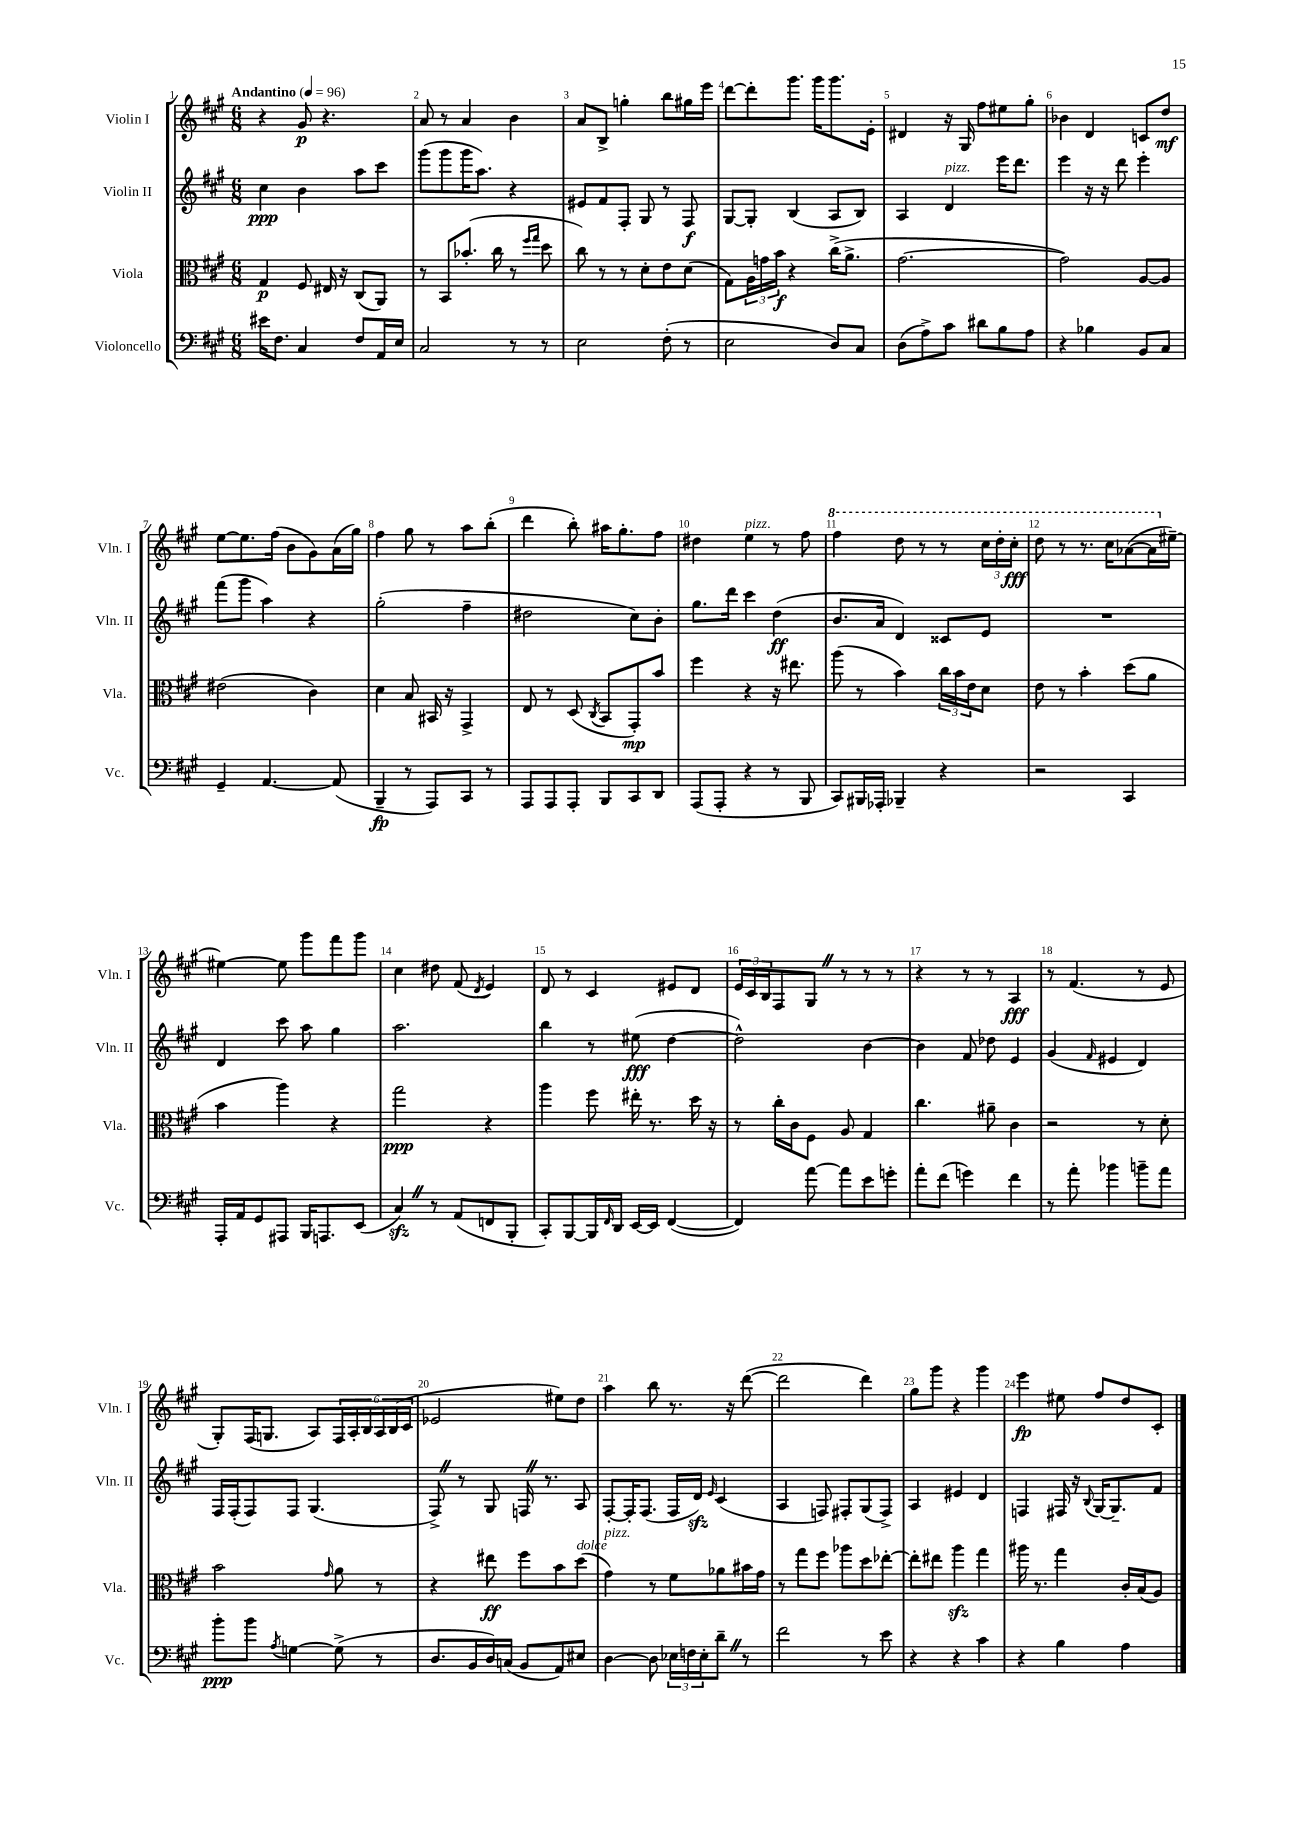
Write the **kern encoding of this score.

**kern	**dynam	**kern	**dynam	**kern	**dynam	**kern	**dynam
*part4	*part4	*part3	*part3	*part2	*part2	*part1	*part1
*staff4	*staff4	*staff3	*staff3	*staff2	*staff2	*staff1	*staff1
*I"Violoncello	*	*I"Viola	*	*I"Violin II	*	*I"Violin I	*
*I'Vc.	*	*I'Vla.	*	*I'Vln. II	*	*I'Vln. I	*
*clefF4	*	*clefC3	*	*clefG2	*	*clefG2	*
*k[f#c#g#]	*	*k[f#c#g#]	*	*k[f#c#g#]	*	*k[f#c#g#]	*
*M6/8	*	*M6/8	*	*M6/8	*	*M6/8	*
*MM96	*	*MM96	*	*MM96	*	*MM96	*
=1	=1	=1	=1	=1	=1	=1	=1
!	!	!	!	!	!	!LO:TX:a:B:t=Andantino	!
16e#X\KL	.	4G#/	p	4cc#\	ppp	4r	.
8.F#\J	.	.	.	.	.	.	.
4C#/	.	8F#/	.	4b\	.	8g#/	p
.	.	16E#X/	.	.	.	4.r	.
.	.	16r	.	.	.	.	.
8F#/L	.	(8C#/L	.	8aa\L	.	.	.
16AA/L	.	8AA/J)	.	8ccc#\J	.	.	.
16E/JJ	.	.	.	.	.	.	.
=2	=2	=2	=2	=2	=2	=2	=2
2C#/	.	8r	.	(8ggg#\L	.	8a/	.
.	.	8BB/L	.	8ggg#\	.	8r	.
.	.	(8.b-X'/J	.	16ggg#\K	.	4a/	.
.	.	.	.	8.aa\J)	.	.	.
.	.	16cc#\	.	.	.	.	.
8r	.	8r	.	4r	.	4b\	.
.	.	16qqff#/LL	.	.	.	.	.
.	.	16qqgg#/JJ	.	.	.	.	.
8r	.	8dd\	.	.	.	.	.
=3	=3	=3	=3	=3	=3	=3	=3
2E\	.	8cc#\)	.	8e#X/L	.	8a/L	.
.	.	8r	.	8f#/	.	8B^/J	.
.	.	8r	.	8F#'/J	.	4ggn'\	.
.	.	8d'\L	.	8G#/	.	.	.
(8F#'\	.	8e\	.	8r	.	8bb\L	.
8r	.	(8d\J	.	8F#/	f	16gg#X\L	.
.	.	.	.	.	.	16eee\JJ	.
=4	=4	=4	=4	=4	=4	=4	=4
2E\	.	8G#\L)	.	[8G#/L	.	[8ddd\L	.
.	.	24A\L	.	8G#'/J]	.	8ddd'\]	.
.	.	24gn\	.	.	.	.	.
.	.	24b\JJ	f	.	.	.	.
.	.	4r	.	(4B/	.	8.ggg#\J	.
.	.	.	.	.	.	16ggg#\KL	.
8D/L)	.	(16cc#^\KL	.	8A/L	.	8.ggg#\	.
.	.	8.a^\J	.	.	.	.	.
8C#/J	.	.	.	8B/J)	.	.	.
.	.	.	.	.	.	16e'\Jk	.
=5	=5	=5	=5	=5	=5	=5	=5
(8D\L	.	[2.g#\	.	4A/	.	4d#X/	.
8A^\)	.	.	.	.	.	.	.
!	!	!	!	!LO:TX:a:i:t=pizz.	!	!	!
8c#\J	.	.	.	4d/	.	16r	.
.	.	.	.	.	.	16G#/	.
8d#X\L	.	.	.	.	.	8ff#\L	.
8B\	.	.	.	16eee\KL	.	8ee#X\	.
.	.	.	.	8.ddd\J	.	.	.
8A\J	.	.	.	.	.	8gg#'\J	.
=6	=6	=6	=6	=6	=6	=6	=6
4r	.	2g#\])	.	4eee\	.	4b-X\	.
4B-X\	.	.	.	16r	.	4d/	.
.	.	.	.	16r	.	.	.
.	.	.	.	8ddd\	.	.	.
8BB/L	.	[8A/L	.	4eee'\	.	8cn/L	.
8C#/J	.	8A/J]	.	.	.	8dd/J	mf
!!LO:LB:g=z
=7	=7	=7	=7	=7	=7	=7	=7
4GG#~/	.	(2e#X\	.	(8fff#\L	.	[8ee\L	.
.	.	.	.	8ggg#\J	.	8.ee\]	.
[4.AA/	.	.	.	4aa\)	.	.	.
.	.	.	.	.	.	(16ff#\Jk	.
.	.	.	.	.	.	8b\L	.
.	.	4c#\)	.	4r	.	8g#\)	.
(8AA/]	.	.	.	.	.	(16a\L	.
.	.	.	.	.	.	16gg#\JJ)	.
=8	=8	=8	=8	=8	=8	=8	=8
4BBB~/	fp	4d\	.	(2gg#'\	.	4ff#\	.
8r	.	8B/	.	.	.	8gg#\	.
8AAA/L)	.	16BB#X/	.	.	.	8r	.
.	.	16r	.	.	.	.	.
8CC#/J	.	4GG#^/	.	4ff#~\	.	8aa\L	.
8r	.	.	.	.	.	(8bb'\J	.
=9	=9	=9	=9	=9	=9	=9	=9
8AAA/L	.	8E/	.	2dd#X\	.	4ddd\	.
8AAA/	.	8r	.	.	.	.	.
8AAA'/J	.	(8D/	.	.	.	8bb'\)	.
.	.	8qC#/	.	.	.	.	.
8BBB/L	.	8BB/L	.	.	.	16aa#X\KL	.
.	.	.	.	.	.	8.gg#'\	.
8CC#/	.	8GG#'/)	mp	8cc#\L)	.	.	.
8DD/J	.	8b/J	.	8b'\J	.	8ff#\J	.
=10	=10	=10	=10	=10	=10	=10	=10
(8AAA/L	.	4ff#\	.	8.gg#\L	.	4dd#X\	.
8AAA'/J	.	.	.	.	.	.	.
.	.	.	.	16ddd\Jk	.	.	.
!	!	!	!	!	!	!LO:TX:a:i:t=pizz.	!
4r	.	4r	.	4ccc#\	.	4ee\	.
8r	.	16r	.	(4dd\	ff	8r	.
.	.	8.ee#X\	.	.	.	.	.
8BBB/	.	.	.	.	.	8ff#\	.
=11	=11	=11	=11	=11	=11	=11	=11
*	*	*	*	*	*	*8va	*
8CC#/L)	.	(8aa\	.	8.b/L	.	4fff#\	.
16BBB#X/L	.	8r	.	.	.	.	.
16AAA-X'/JJ	.	.	.	16a/Jk	.	.	.
4BBB-X~/	.	4b\)	.	4d/)	.	8ddd\	.
.	.	.	.	.	.	8r	.
4r	.	24cc#\LL	.	8c##X/L	.	8r	.
.	.	24b\	.	.	.	.	.
.	.	24e\J	.	.	.	.	.
.	.	8d\J	.	8e/J	.	24ccc#\LL	.
.	.	.	.	.	.	24ddd'\	.
.	.	.	.	.	.	24ccc#'\JJ	fff
=12	=12	=12	=12	=12	=12	=12	=12
2r	.	8e\	.	2.r	.	8ddd\	.
.	.	8r	.	.	.	8r	.
.	.	4b'\	.	.	.	8.r	.
.	.	.	.	.	.	16ccc#\KL	.
4CC#/	.	(8dd\L	.	.	.	([8aa-X\	.
.	.	8a\J	.	.	.	16aa-\L]	.
*	*	*	*	*	*	*X8va	*
.	.	.	.	.	.	[16ee#X~\JJ)	.
!!LO:LB:g=z
=13	=13	=13	=13	=13	=13	=13	=13
16AAA'/LL	.	4b\	.	4d/	.	4ee#X\_	.
16AA/J	.	.	.	.	.	.	.
8GG#/	.	.	.	.	.	.	.
8AAA#X/J	.	4aa\)	.	8ccc#\	.	8ee#\]	.
16BBB/KL	.	.	.	8aa\	.	8ggg#\L	.
8.AAAn/	.	.	.	.	.	.	.
.	.	4r	.	4gg#\	.	8fff#\	.
(8EE/J	.	.	.	.	.	8ggg#\J	.
=14	=14	=14	=14	=14	=14	=14	=14
4C#zzZ/)	.	2gg#\	ppp	2.aa\	.	4cc#\	.
8r	.	.	.	.	.	8dd#X\	.
(8AA/L	.	.	.	.	.	(8f#/	.
.	.	.	.	.	.	8qd/	.
8FFn/	.	4r	.	.	.	4e/)	.
8BBB'/J	.	.	.	.	.	.	.
=15	=15	=15	=15	=15	=15	=15	=15
8CC#'/L)	.	4aa\	.	4bb\	.	8d/	.
[8BBB/	.	.	.	.	.	8r	.
16BBB/L]	.	8ff#\	.	8r	.	4c#/	.
16qqFF#/	.	.	.	.	.	.	.
16DD/JJ	.	.	.	.	.	.	.
[16EE/LL	.	16ee#X'\	.	(8ee#X\	fff	.	.
16EE/JJ]	.	8.r	.	.	.	.	.
([4FF#/	.	.	.	[4dd\	.	8e#X/L	.
.	.	16dd\	.	.	.	8d/J	.
.	.	16r	.	.	.	.	.
=16	=16	=16	=16	=16	=16	=16	=16
4FF#/])	.	8r	.	2dd^^\])	.	24e/LL	.
.	.	.	.	.	.	24c#/	.
.	.	.	.	.	.	24B/J	.
.	.	16cc#'\LL	.	.	.	8F#/	.
.	.	16c#\J	.	.	.	.	.
[8a\	.	8F#\J	.	.	.	8G#Z/J	.
8a\L]	.	8A/	.	.	.	8r	.
8e\	.	4G#/	.	[4b\	.	8r	.
8gn'\J	.	.	.	.	.	8r	.
=17	=17	=17	=17	=17	=17	=17	=17
8a'\L	.	4.cc#\	.	4b\]	.	4r	.
(8f#\J	.	.	.	.	.	.	.
4gn\)	.	.	.	8f#/	.	8r	.
.	.	8a#X~\	.	8dd-X\	.	8r	.
4f#\	.	4c#\	.	4e/	.	4A/	fff
=18	=18	=18	=18	=18	=18	=18	=18
8r	.	2r	.	(4g#/	.	8r	.
8a'\	.	.	.	.	.	(4.f#/	.
.	.	.	.	16qqf#/	.	.	.
4b-X\	.	.	.	4e#X/	.	.	.
8bn~\L	.	8r	.	4d/)	.	8r	.
8a\J	.	8d'\	.	.	.	8e/	.
!!LO:LB:g=z
=19	=19	=19	=19	=19	=19	=19	=19
8b'\L	ppp	2b\	.	16F#/LL	.	8G#'/L)	.
.	.	.	.	(16F#'/J	.	.	.
8b\J	.	.	.	8F#/)	.	(16F#/K	.
.	.	.	.	.	.	8.Gn/J	.
8qA/	.	.	.	.	.	.	.
[4Gn\	.	.	.	8F#/J	.	.	.
.	.	.	.	(4.G#/	.	8A/L)	.
.	.	16qqg#/	.	.	.	.	.
(8G^\]	.	8a\	.	.	.	24F#/L	.
.	.	.	.	.	.	24A'/	.
.	.	.	.	.	.	24B/	.
8r	.	8r	.	.	.	24A/	.
.	.	.	.	.	.	(24B/	.
.	.	.	.	.	.	24c#/JJ	.
=20	=20	=20	=20	=20	=20	=20	=20
8.D/L	.	4r	.	8F#^Z/)	.	2e-X/	.
.	.	.	.	8r	.	.	.
16BB/L	.	.	.	.	.	.	.
16D/)	.	8ee#X\	ff	8G#/	.	.	.
(16Cn/JJ	.	.	.	.	.	.	.
8BB/L	.	8ff#\L	.	16FnZ/	.	.	.
.	.	.	.	8.r	.	.	.
8AA/)	.	8b\	.	.	.	8ee#X\L)	.
!	!	!LO:TX:a:i:t=dolce	!	!	!	!	!
8E#X/J	.	(8dd\J	.	8A/	.	8dd\J	.
=21	=21	=21	=21	=21	=21	=21	=21
!	!	!LO:TX:a:i:t=pizz.	!	!	!	!	!
[4D\	.	4g#\)	.	[8F#'/L	.	4aa\	.
.	.	.	.	16F#'/K]	.	.	.
.	.	.	.	(8.F#/J	.	.	.
8D\]	.	8r	.	.	.	8bb\	.
24E-X\LL	.	8f#\L	.	16F#/LL	.	8.r	.
24Fn\	.	.	.	.	.	.	.
.	.	.	.	16dzz/JJ)	.	.	.
24E-'\J	.	.	.	.	.	.	.
.	.	.	.	16qqe/	.	.	.
8d~Z\J	.	8a-X\	.	(4c#/	.	.	.
.	.	.	.	.	.	16r	.
8r	.	16b#X\L	.	.	.	([8ddd\	.
.	.	16g#\JJ	.	.	.	.	.
=22	=22	=22	=22	=22	=22	=22	=22
2f#\	.	8r	.	4A/	.	2ddd\]	.
.	.	8gg#\L	.	.	.	.	.
.	.	8ff#\J	.	8Fn/)	.	.	.
.	.	8aa-X\L	.	8F#X'/L	.	.	.
8r	.	8dd\	.	(8G#/	.	4ddd\)	.
8e\	.	[8ee-X'\J	.	8F#^/J)	.	.	.
=23	=23	=23	=23	=23	=23	=23	=23
4r	.	8ee-'\L]	.	4A/	.	8gg#\L	.
.	.	8ee#X\J	.	.	.	8ggg#\J	.
4r	.	4aazz\	.	4e#X/	.	4r	.
4c#\	.	4gg#\	.	4d/	.	4ggg#\	.
=24	=24	=24	=24	=24	=24	=24	=24
4r	.	16aa#X\	.	4Fn/	.	4eee\	fp
.	.	8.r	.	.	.	.	.
4B\	.	4gg#\	.	16F#X/	.	8ee#X\	.
.	.	.	.	16r	.	.	.
.	.	.	.	8qqB/	.	.	.
.	.	.	.	[16G#/KL	.	8ff#/L	.
.	.	.	.	8.G#~/]	.	.	.
4A\	.	16c#'/LL	.	.	.	8dd/	.
.	.	(16B/J	.	.	.	.	.
.	.	8A/J)	.	8f#/J	.	8c#'/J	.
==	==	==	==	==	==	==	==
*-	*-	*-	*-	*-	*-	*-	*-
